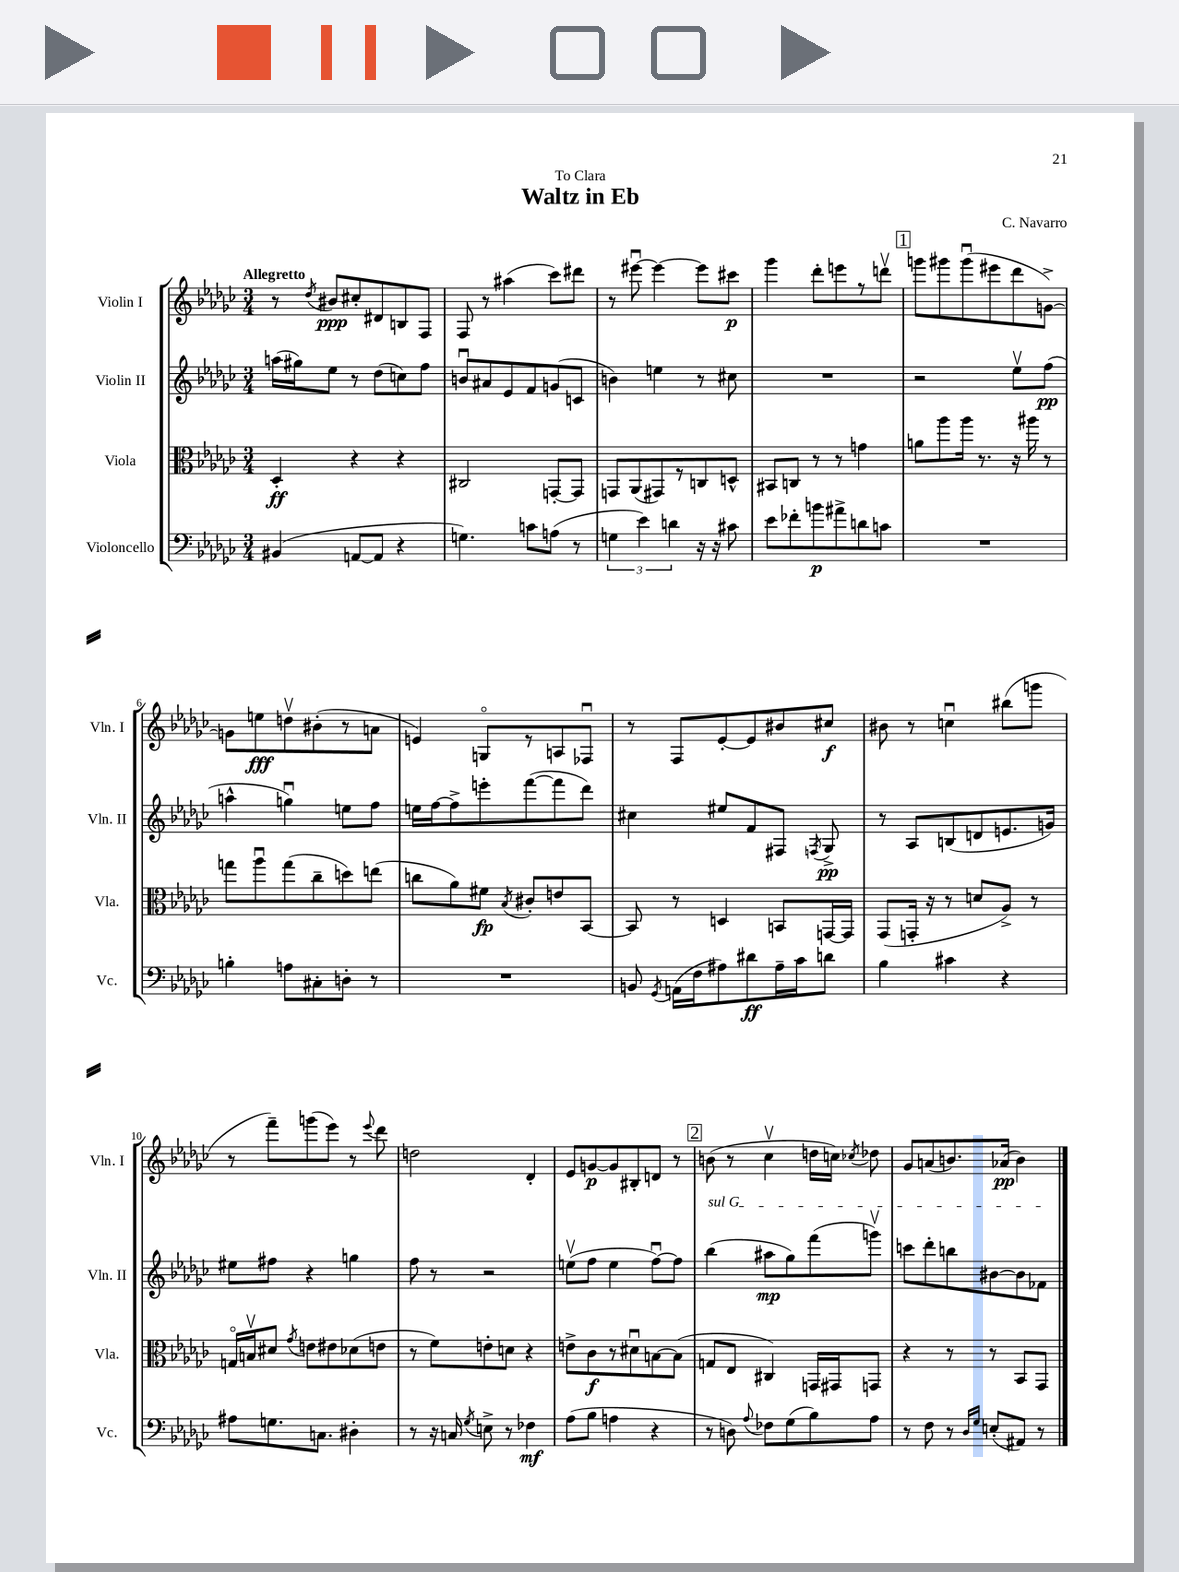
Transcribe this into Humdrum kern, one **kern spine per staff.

**kern	**kern	**kern	**kern
*staff4	*staff3	*staff2	*staff1
*clefF4	*clefC3	*clefG2	*clefG2
*k[b-e-a-d-g-c-]	*k[b-e-a-d-g-c-]	*k[b-e-a-d-g-c-]	*k[b-e-a-d-g-c-]
*M3/4	*M3/4	*M3/4	*M3/4
(4BB#	4D-'	(16aa	8r
.	.	16gg#)	.
.	.	.	8qdd-
.	.	8ee-	8b#
[8AA	4r	8r	8cc#'
8AA]	.	(8dd-	8d#
4r	4r	8cc)	8B
.	.	8ff	8F
=	=	=	=
4.G)	2C#	8bu	8F
.	.	8a#	8r
.	.	8e-	(4aa#
8c	.	8f	.
(8A	[8GG'	(8g	8ccc-)
8r	8GG]	8c	8ddd#
=	=	=	=
6G	8GG	4b)	8r
.	(8AA-	.	[8eee#u
6e-)	.	.	.
.	8GG#)	4ee	4eee#_
6d	.	.	.
.	8r	.	.
16r	8C	8r	8eee#]
16r	.	.	.
8c#	8D^^	8cc#	8ccc#
=	=	=	=
8e-	8BB#	2.r	4ggg-
8f-'	8C	.	.
8b	8r	.	8ddd-'
8a#^	8r	.	8eee
8d	4g	.	8r
8c	.	.	8dddv
=	=	=	=
2.r	8a	2r	8ggg
.	8aa-	.	8ggg#
.	16aa-	.	(8ggg#u
.	8.r	.	.
.	.	.	8eee#
.	16r	8ee-v	8ddd-
.	16aa#	.	.
.	8r	(8ff	[8g^)
=	=	=	=
4B'	8gg	4aa^^	8g]
.	8aa-u	.	8ee
8A	(8gg	4ggu)	8ddv
8C#'	8cc-~	.	(8b#'
8D'	8dd)	8ee	8r
8r	(8ee	8ff	8a
=	=	=	=
2.r	8cc	16ee	4e)
.	.	[16ff	.
.	8a-)	8ff^]	.
.	8f#	8eee'	8Go
.	8qB-	.	.
.	8c#'	([8fff	8r
.	8e	8fff]	8A
.	[8BB-	8ddd-)	8F-u
=	=	=	=
8BB	8BB-]	4cc#	8r
8qGG-	.	.	.
(16AA	8r	.	8F
16F	.	.	.
8A#)	4D	8ee#	[8e-'
8d#	.	8f	8e-]
16A#~	8BB	8F#	8b#
16c-	.	.	.
.	.	8qF	.
8d	[16GG	8G-^	8cc#
.	16GG]	.	.
=	=	=	=
4B-	(8GG-	8r	8b#
.	16GG'	8A-	8r
.	16r	.	.
4c#	8r	(8B	4ccu
.	8d	8d	.
4r	8A-^)	8.e	(8bb#
.	8r	.	8ggg
.	.	16g)	.
=	=	=	=
8A#	16Go	8ee#	8r
.	16Bv	.	.
8.G	8d#	8ff#	8fff~)
.	8qg-	.	.
.	8e	4r	(8ggg
8.C	.	.	.
.	8e#	.	8eee-)
4D#'	(8d-	4gg	8r
.	.	.	8qqeee-
.	8e	.	8ddd-
=	=	=	=
8r	8r	8ff	2dd
16r	8f)	8r	.
16C	.	.	.
8qG-	.	.	.
8E^	8e'	2r	.
8r	8d	.	.
4F-	4r	.	4d-'
=	=	=	=
(8A-	8e^	(8eev	8e-
8B-	8c-	8ff	[8g
4A	8r	4ee	8g]
.	8d#u	.	8B#'
4r	[8B	[8ffu)	8d
.	(8B]	8ff]	8r
=	=	=	=
8r	8G	(4bb-	(8b
8D)	8E-	.	8r
8qqA-	.	.	.
8F-	4C#)	8aa#	4cc-v
(8G-	.	8gg-)	.
8B-)	16GG	(8fff	16dd
.	16GG#	.	16cc)
.	.	.	8qcc-
8A-	8GG	8gggv)	8dd-
=	=	=	=
8r	4r	8ccc	8g-
8F	.	8ddd-'	(8a
8r	8r	8bb	8.b)
16qqD-	.	.	.
16qqG-	.	.	.
(8E'	8r	[8b#	.
.	.	.	(16a-
8AA#)	8BB-	8b#]	4b)
8r	8GG-	8f-	.
==	==	==	==
*-	*-	*-	*-
